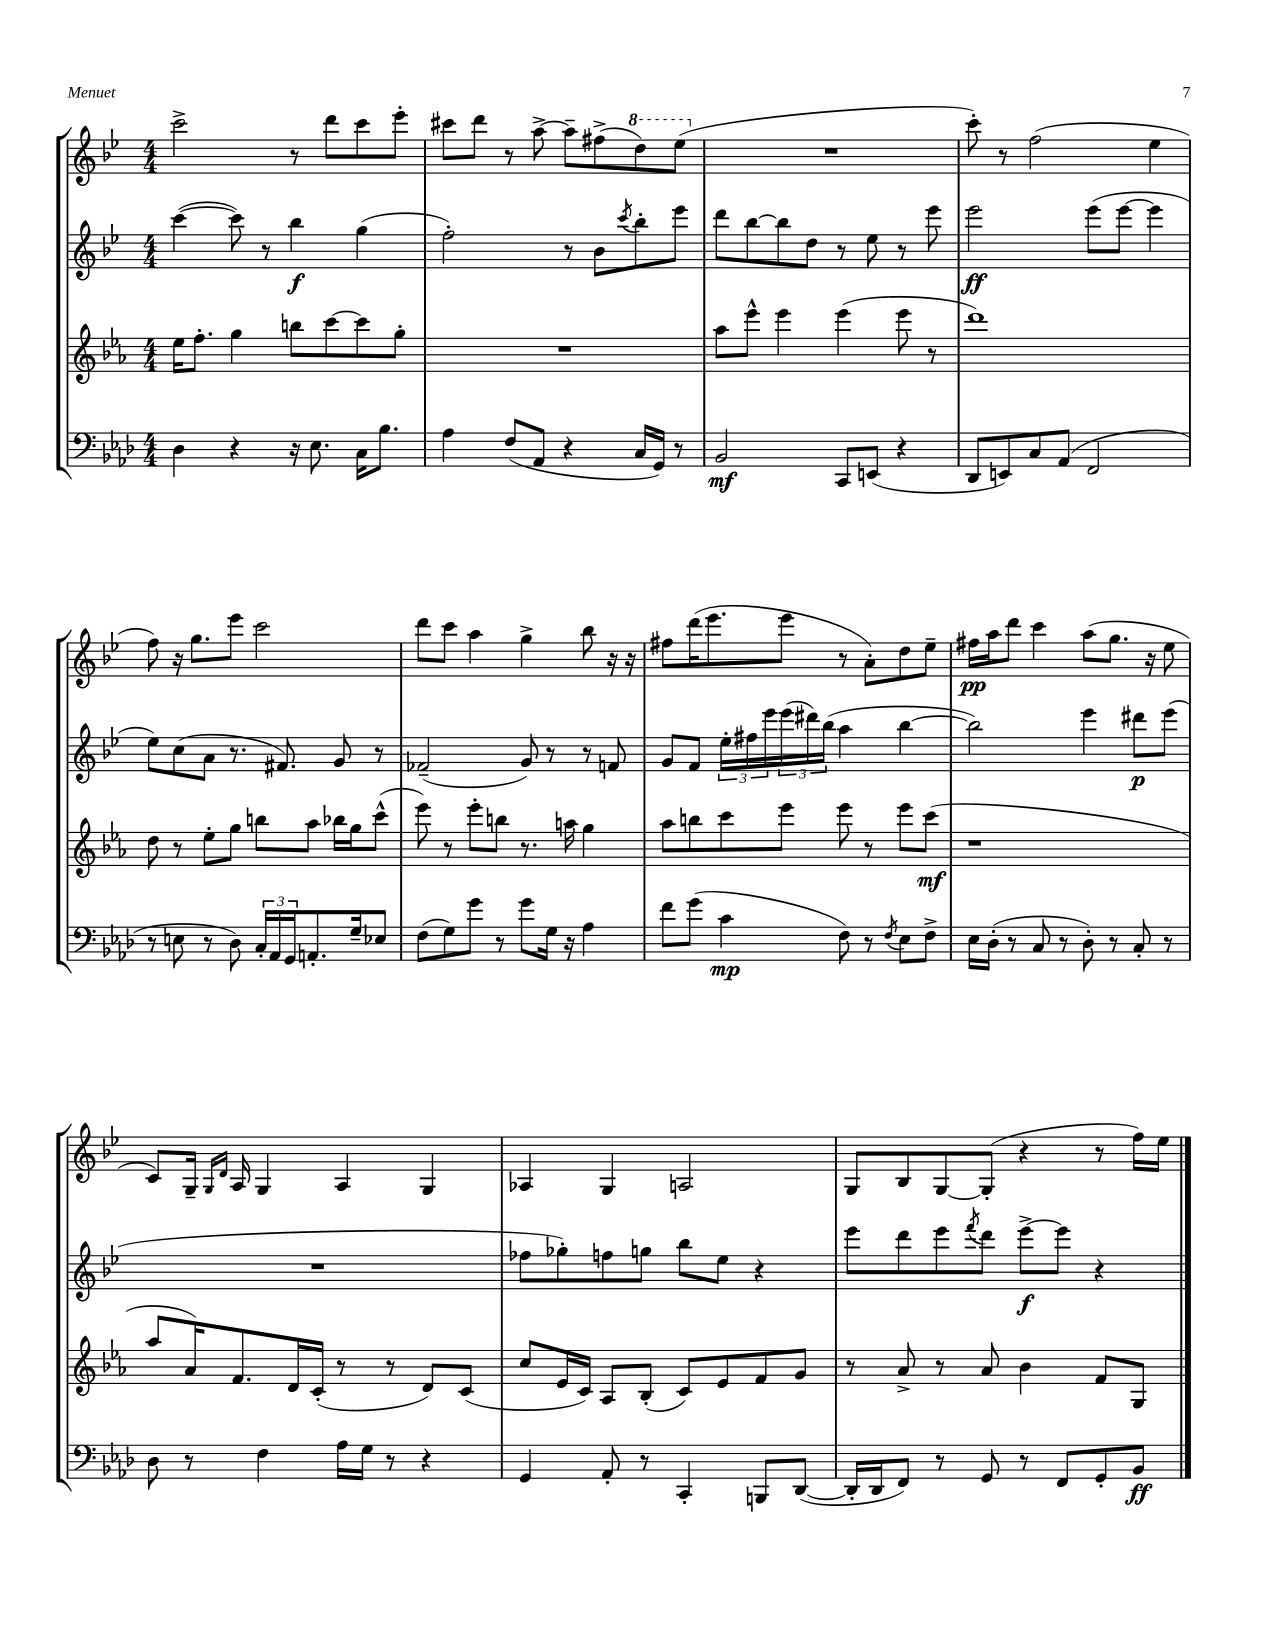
<<
\new StaffGroup <<
\new Staff = "s0" {
    \clef treble \key bes \major \numericTimeSignature \time 4/4
    c'''2-> r8 d'''8 c'''8 ees'''8-. |
    cis'''8 d'''8 r8 a''8~-> a''8-- fis''8->( \ottava #1 d'''8) ees'''8( \ottava #0 |
    R1 |
    c'''8-.) r8 f''2( ees''4 |
    f''8) r16 g''8. ees'''8 c'''2 |
    d'''8 c'''8 a''4 g''4-> bes''8 r16 r16 |
    fis''8 d'''16( ees'''8. ees'''8 r8 a'8-.) d''8 ees''8-- |
    fis''16\pp a''16 d'''8 c'''4 a''8( g''8. r16 ees''8 |
    c'8) g16-- \grace { g16 d'16 } a16 g4 a4 g4 |
    aes4 g4 a2 |
    g8 bes8 g8~ g8-.( r4 r8 f''16) ees''16 \bar "|." |
}
\new Staff = "s1" {
    \clef treble \key bes \major \numericTimeSignature \time 4/4
    c'''4~( c'''8) r8 bes''4\f g''4( |
    f''2-.) r8 bes'8 \acciaccatura { c'''8 } bes''8-. ees'''8 |
    d'''8 bes''8~ bes''8 d''8 r8 ees''8 r8 ees'''8 |
    ees'''2\ff ees'''8( ees'''8~ ees'''4 |
    ees''8) c''8( a'8 r8. fis'8.) g'8 r8 |
    fes'2--( g'8) r8 r8 f'8 |
    g'8 f'8 \tuplet 3/2 { ees''16-. fis''16 ees'''16 } \tuplet 3/2 { ees'''16( dis'''16) bes''16( } a''4 bes''4~ |
    bes''2) ees'''4 dis'''8\p ees'''8( |
    R1 |
    fes''8 ges''8-.) f''8 g''8 bes''8 ees''8 r4 |
    ees'''8 d'''8 ees'''8 \acciaccatura { f'''8 } d'''8 ees'''8~->\f ees'''8 r4 \bar "|." |
}
\new Staff = "s2" {
    \clef treble \key ees \major \numericTimeSignature \time 4/4
    ees''16 f''8.-. g''4 b''8 c'''8~ c'''8 g''8-. |
    R1 |
    aes''8 ees'''8-^ ees'''4 ees'''4( ees'''8 r8 |
    d'''1) |
    d''8 r8 ees''8-. g''8 b''8 aes''8 bes''16 g''16 c'''8-^( |
    ees'''8) r8 ees'''8-. b''8 r8. a''16 g''4 |
    aes''8 b''8 c'''8 ees'''8 ees'''8 r8 ees'''8 c'''8\mf( |
    r1 |
    aes''8 aes'16) f'8. d'16 c'16-.( r8 r8 d'8) c'8( |
    c''8 ees'16 c'16) aes8 bes8-.( c'8) ees'8 f'8 g'8 |
    r8 aes'8-> r8 aes'8 bes'4 f'8 g8 \bar "|." |
}
\new Staff = "s3" {
    \clef bass \key aes \major \numericTimeSignature \time 4/4
    des4 r4 r16 ees8. c16 bes8. |
    aes4 f8( aes,8 r4 c16 g,16) r8 |
    bes,2\mf c,8 e,8( r4 |
    des,8 e,8) c8 aes,8( f,2 |
    r8 e8 r8 des8) \tuplet 3/2 { c16-. aes,16 g,16 } a,8.-. g16-- ees8 |
    f8( g8) g'8 r8 g'8 g16 r16 aes4 |
    f'8 g'8( c'4\mp f8) r8 \acciaccatura { f8 } ees8 f8-> |
    ees16 des16-.( r8 c8 r8 des8-.) r8 c8-. r8 |
    des8 r8 f4 aes16 g16 r8 r4 |
    g,4 aes,8-. r8 c,4-. b,,8 des,8~( |
    des,16-. des,16 f,8) r8 g,8 r8 f,8 g,8-. bes,8\ff \bar "|." |
}
>>
>>
\layout { \context { \Score \remove "Bar_number_engraver" } }
